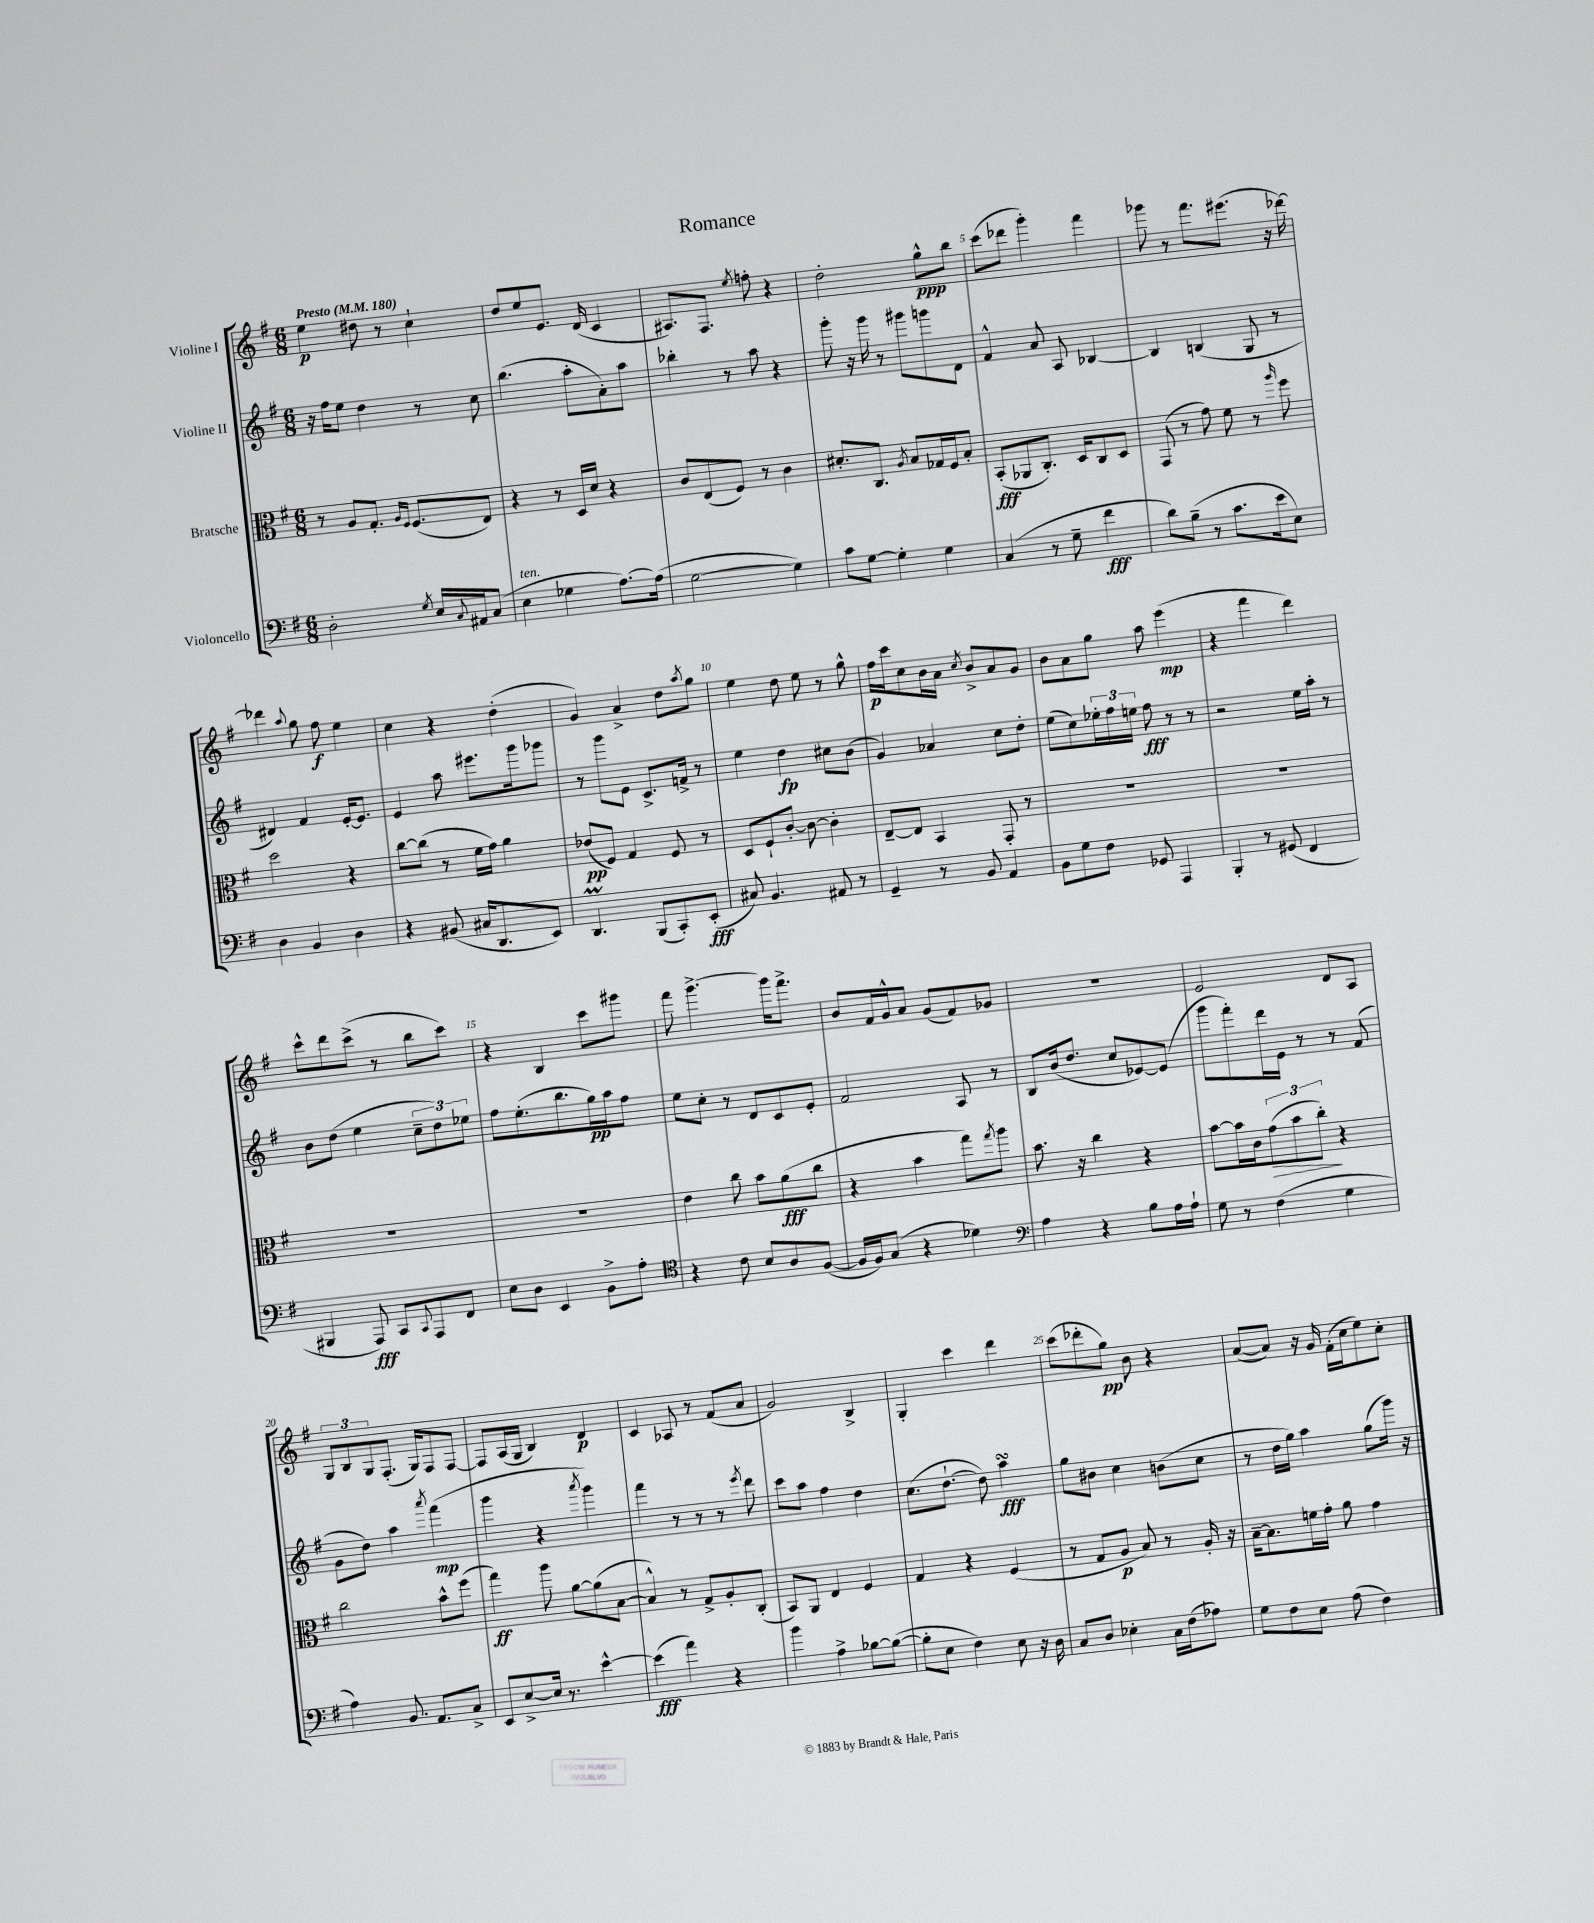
\header { title = "Romance" }
<<
\new StaffGroup <<
\new Staff = "s0" \with { instrumentName = "Violine I" } {
    \clef treble \key g \major \numericTimeSignature \time 6/8 \tempo "Presto" 4 = 180
    e''4\p dis''8 r8 c''4-! |
    d''8 e''8 e'8. d'16( c'4 |
    ais8.) fis8. \acciaccatura { e''8 } f''8-. r4 |
    d''2-. g''8-^\ppp b''8 |
    c'''8( des'''8 g'''4-.) fis'''4 |
    ges'''8 r8 fis'''8. eis'''8.( r16 des'''16~) |
    des'''4 \appoggiatura { a''8 } g''8 fis''8\f e''4 |
    c''4 r4 d''4-.( |
    g'4) a'4-> d''8 \acciaccatura { a''8 } g''8 |
    e''4 d''8 e''8 r8 g''8-^ |
    fis''16\p c'''16 c''8 b'16 a'16 \acciaccatura { c''8 } b'8-> a'8 g'8 |
    b'8 a'8 g''8 a''8 e'''4\mp( |
    r4 fis'''4 d'''4) |
    c'''8-^ d'''8 c'''8->( r8 b''8 c'''8) |
    r4 b4 c'''8 gis'''8 |
    fis'''8 g'''4.~-> g'''16 fis'''8.-> |
    b'8 fis'16 g'16-^ a'8 g'8( fis'8) ges'8 |
    R2. |
    e'2 d'8 a8 |
    \tuplet 3/2 { g8 b8 g8 } fis8.-.( g16) fis8 fis8~ |
    fis8 a16( g16 b4) d'4\p |
    c'4 aes8 r8 fis'8( a'8 |
    g'2) b4-> |
    g4-. c'''4 d'''4 |
    c'''8( des'''8-. g''8\pp) b'8 r4 |
    a'8~( a'8) r16 g'16 fis'16-.( c''16 e''8) c''8-. \bar "|." |
}
\new Staff = "s1" \with { instrumentName = "Violine II" } {
    \clef treble \key g \major \numericTimeSignature \time 6/8
    r16 fis''16 e''8 d''4 r8 c''8 |
    b''4.( a''8-. a'8-.) a''8 |
    bes''4-. r8 a''8 r4 |
    g'''8-. r16 g'''16 r8 gis'''8 g'''8 d'8 |
    fis'4-^ a'8 a8 bes4~ |
    bes4 b4( g8 r8 |
    dis'4) fis'4 e'16~-. e'8. |
    e'4 a''8 eis'''8. g'''16 ges'''8 |
    r8 g'''8 e'8 c'8.-> f'16-> r8 |
    e''4 d''4\fp cis''8 b'8( |
    g'4) aes'4 c''8 d''8-. |
    e''8( c''8) \tuplet 3/2 { ees''16-. fis''16 e''16 } fis''8\fff r8 r8 |
    r2 e''16 a''16-. r8 |
    b'8 d''8( e''4 \tuplet 3/2 { c''8-- d''8) ees''8 } |
    fis''8 e''8.-.( b''8. g''16\pp) a''16 fis''8 |
    e''8 c''8-. r8 d'8 c'8 e'8-. |
    fis'2 a8 r8 |
    b8 b'16( d''8. c''8 ees'8~) ees'8( |
    g'''8 fis'''8-.) d'''16 e'16 r8 r8 fis'8( |
    g'8 d''8) a''4 \acciaccatura { a'''8 } fis'''4\mp( |
    g'''4 r4 \acciaccatura { a'''8 } g'''4) |
    fis'''4 r8 r8 r8 \acciaccatura { e'''8 } d'''8 |
    c'''8 a''8 fis''4 d''4 |
    c''8.( d''8.~-! d''8) a''4\turn\fff |
    g''8 bis'8 c''4 b'8( c''8 |
    r8 d''16 g''16) a''4 g''8( g'''16) r16 \bar "|." |
}
\new Staff = "s2" \with { instrumentName = "Bratsche" } {
    \clef alto \key g \major \numericTimeSignature \time 6/8
    r8 a8 g8.-. \grace { a16 fis16 } fis8.( e8) |
    r4 r8 d16 d'16 r4 |
    c'8 e8( fis8) r8 c'4 |
    dis'8.-. c8. \acciaccatura { a8 } b8 ges16 fis16 b8-. |
    b,8-.\fff( aes,8 c8.-.) d16 c8 d8 |
    g,8( r8 g'8) fis'8 r8 \grace { a''16 } fis''8 |
    d''2 r4 |
    c''8~ c''8( r8 fis'16 g'16) a'4 |
    ees'8\pp( fis8) g4 fis8 r8 |
    d8 fis8-! c'8~-. c'8~ c'4-. |
    e8~-- e8 b,4 g,8-. r8 |
    R2. |
    R2. |
    R2. |
    R2. |
    e'4 c''8 b'8 a'8\fff( c''8 |
    r4 b'4 g''8) \acciaccatura { g''8 } a''8 |
    b'8. r16 c''4 r4 |
    b'8~ b'16 c'16 \tuplet 3/2 { g'8\>( b'8 c''8-.\!) } r4 |
    c''2 b'8-^ fis''8( |
    g''4\ff) a''8 a'8~ a'8( b8~ |
    b4-^) r8 g8-> a8-. c8-.( |
    b,8) a,8 e4 fis4 |
    g4 r4 fis4( |
    r8 g8 a8\p b8) r8 a16-. r16 |
    b16~-- b8. f'16 g'16-. a'8 g'4 \bar "|." |
}
\new Staff = "s3" \with { instrumentName = "Violoncello" } {
    \clef bass \key g \major \numericTimeSignature \time 6/8
    d2-. \acciaccatura { g8 } e16 \appoggiatura { c8 } ais,16 c8( |
    e4^\markup { \italic "ten." } ges4 a8.~) a16( |
    g2~ g4) |
    c'8 g8~ g4-. g4 |
    c4( r8 g8-- fis'4\fff |
    d'8) b8--( r8 c'8. e'16 e8) |
    d4 b,4 d4 |
    r4 bis,8( cis16 d,8. e,8) |
    d,4.\prall b,,8( c,8-.) e,8-.\fff( |
    cis8) b,4. ais,8 r8 |
    g,4-- r8 b,8 a,4 |
    b,8 g8 fis8 ges,8 a,,4 |
    b,,4-. r8 gis,8( fis,4 |
    bis,,4 a,,8\fff) c,8 \appoggiatura { c,8 } a,,8 fis,8 |
    e8 d8 e,4 b,8-> a8-. |
    \clef tenor r4 c'8 b8 a8 fis8~( |
    fis16 fis16) g8( r4 des'4) |
    \clef bass a4 r4 b8 a16 a16-! |
    g8 r8 fis4( g4 |
    a4) b,8. a,8. c8-> |
    e,8 e8~-> e16 r8. e'4~-^ |
    e'4\fff( a'4) r4 |
    b'4 a4-> bes8~ bes8~( |
    bes8-. e8 fis4) e8 r16 d16 |
    c8 d8 ees4-. c16 fis16( aes8) |
    g8 fis8 e8 a8( fis4) \bar "|." |
}
>>
>>
\layout { \context { \Score \override BarNumber.break-visibility = ##(#f #t #t) barNumberVisibility = #(every-nth-bar-number-visible 5) } }
